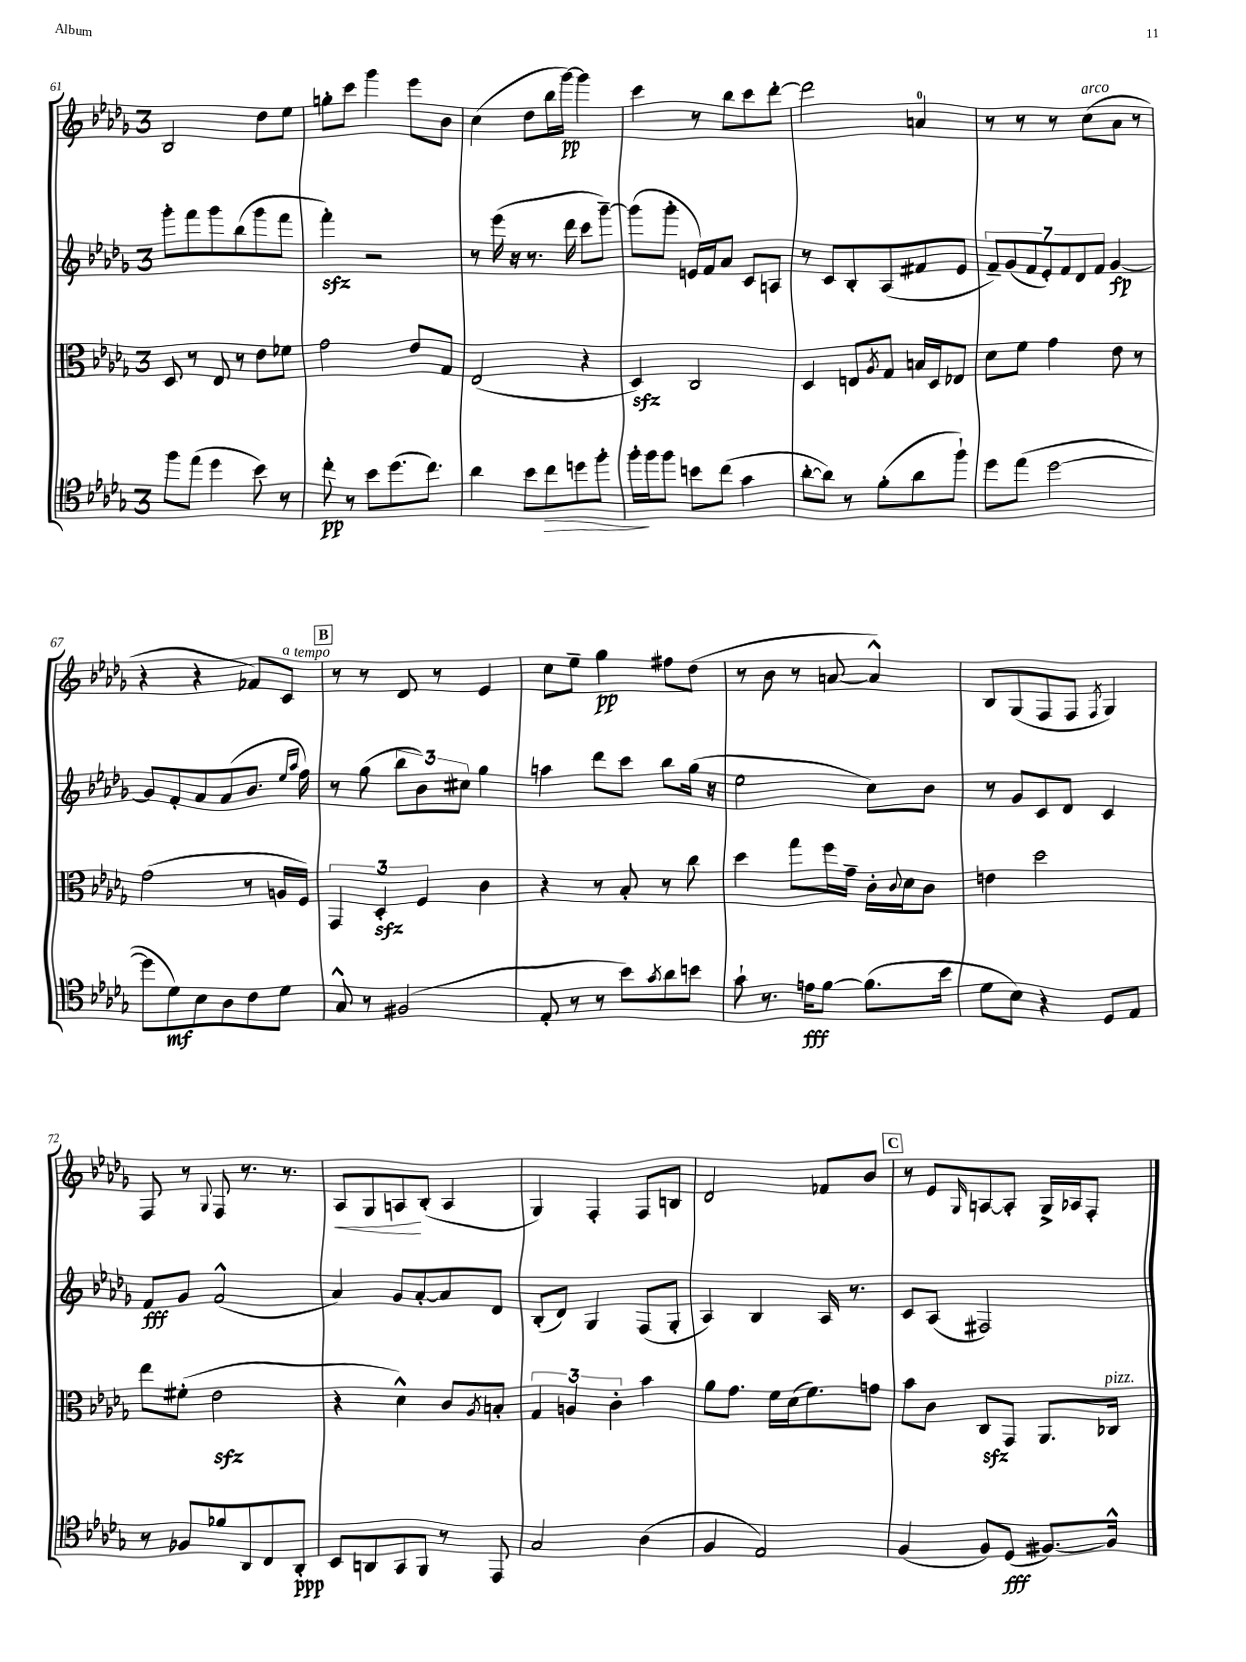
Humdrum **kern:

**kern	**kern	**kern	**kern
*staff4	*staff3	*staff2	*staff1
*clefC4	*clefC3	*clefG2	*clefG2
*k[b-e-a-d-g-]	*k[b-e-a-d-g-]	*k[b-e-a-d-g-]	*k[b-e-a-d-g-]
*M3/4	*M3/4	*M3/4	*M3/4
8ff	8D-	8ggg-'	2B-
(8ee-	8r	8fff	.
4dd-	8E-	8ggg-	.
.	8r	(8bb-	.
8b-)	8e-	8ggg-	8dd-
8r	8f-	8fff	8ee-
=	=	=	=
8cc'	2g-	4fff')	8gg'
8r	.	.	8ccc
8b-	.	2r	4ggg-
(8.dd-	.	.	.
.	8e-	.	8eee-
8.cc)	.	.	.
.	8G-	.	8b-
=	=	=	=
4a-	(2E-	8r	(4cc
.	.	(16eee-	.
.	.	16r	.
8b-	.	8.r	8dd-
8cc	.	.	16bb-
.	.	16ddd-	[16ggg-)
8dd	4r	8ccc	4ggg-]
8ff'	.	[8ggg-~)	.
=	=	=	=
16ff'	4D-)	(8ggg-]	4ccc
16ff	.	.	.
8ff	.	8ggg-'	.
8b	2C	16e)	8r
.	.	16f	.
(8cc	.	8a-	8bb-
4g-	.	8c	8ccc
.	.	8A	[8ddd-'
=	=	=	=
[8a-'	4D-	8r	2ddd-]
8a-])	.	8c	.
8r	8E	8B-'	.
.	8qA-	.	.
(8f'	8G-	(8A-	.
8a-	16B	8f#	4a
.	16D-	.	.
8ff`)	8E-	8e-	.
=	=	=	=
8dd-	8d-	14f~)	8r
.	.	(14g-	.
(8ee-	8f	.	8r
.	.	14f	.
.	.	14e-')	.
[2dd-	4g-	.	8r
.	.	14f	.
.	.	14d-	.
.	.	.	(8cc
.	.	14f	.
.	8e-	[4g-	8a-
.	8r	.	8r
=	=	=	=
8dd-]	(2g-	8g-]	4r
8d-)	.	8f'	.
8B-	.	8a-	4r
8A-	.	(8a-	.
8c	8r	8.b-	8f-)
8d-	16A	.	8c
.	.	16qqee-	.
.	.	16qqaa-	.
.	16F)	16ff)	.
=	=	=	=
8G-^^	6GG-	8r	8r
8r	.	(8gg-	8r
.	6D-'	.	.
(2F#	.	12bb-	8d-
.	6F	12b-)	.
.	.	.	8r
.	.	12cc#	.
.	4c	4gg-	4e-
=	=	=	=
8E-'	4r	4aa	8cc
8r	.	.	8ee-~
8r	8r	8ddd-	4gg-
8b-)	8B-'	8ccc	.
8qg-	.	.	.
8a-	8r	8bb-	8ff#
8b	8cc	(16gg-	(8dd-
.	.	16r	.
=	=	=	=
8g-`	4dd-	2ee-	8r
8.r	.	.	8b-
.	8gg-	.	8r
16e	.	.	.
[8f	16ff	.	[8a
.	16g-~	.	.
(8.f]	16c'	8cc)	4a^^])
.	8qqc	.	.
.	16d-	.	.
.	8c	8b-	.
16b-	.	.	.
=	=	=	=
8d-	4e	8r	8B-
8B-)	.	8g-	(8G-
4r	2dd-	8c	8F
.	.	8d-	8F
.	.	.	8qF
8D-	.	4c	4G-)
8E-	.	.	.
=	=	=	=
8r	8ee-	8f	8F
8F-	(8f#'	8g-	8r
.	.	.	8qqG-
8f-	2e-	(2f^^	8F
8AA-	.	.	8.r
8C	.	.	.
.	.	.	8.r
8AA-'	.	.	.
=	=	=	=
8BB-	4r	4a-)	8A-
8AA	.	.	8G-
8GG-	4d-^^)	8g-	8A
8FF	.	[8a-'	(8B-'
8r	8c	8a-]	4A
.	8qA-	.	.
8EE-	8B'	8d-	.
=	=	=	=
2G-	6G-	(8B-'	4G-)
.	.	8d-)	.
.	6A	.	.
.	.	4G-	4F'
.	6c'	.	.
(4A-	4b-	(8F	8F
.	.	8G-'	8B
=	=	=	=
4F	8a-	4A-)	2d-
.	8.g-	.	.
2E-)	.	4B-	.
.	16f	.	.
.	(16d-	.	.
.	8.f)	.	.
.	.	16A-	8f-
.	.	8.r	.
.	8g	.	8b-
=	=	=	=
(4F	8b-	8c	8r
.	8c	(8A-	8e-
.	.	.	16qqG-
8F)	8C	2F#)	[8A
(8D-	8GG-	.	8A']
[8.F#)	8.AA-	.	16G-^
.	.	.	16A-
.	.	.	8F'
16F#^^]	16C-	.	.
==	==	==	==
*-	*-	*-	*-
